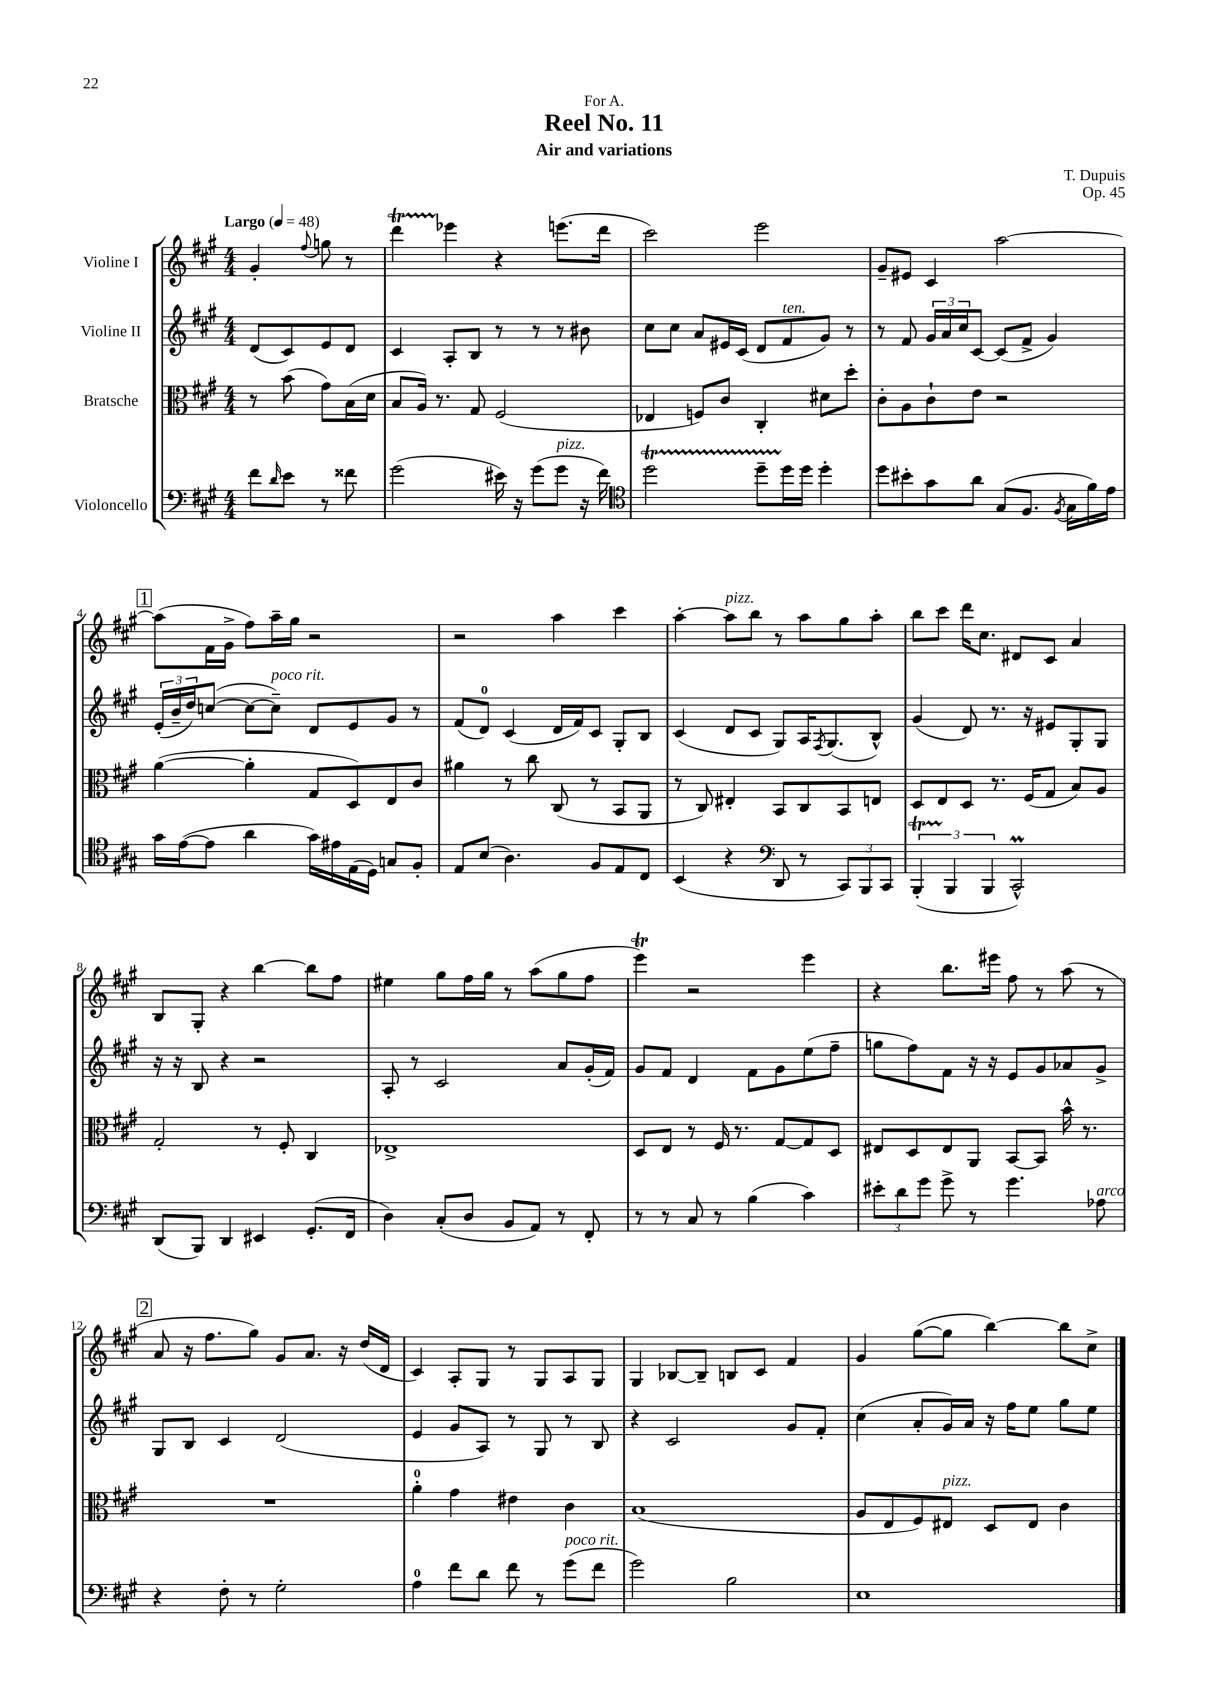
\header { title = "Reel No. 11" composer = "T. Dupuis" subtitle = "Air and variations" dedication = "For A." opus = "Op. 45" }
<<
\new StaffGroup <<
\new Staff = "s0" \with { instrumentName = "Violine I" } {
    \clef treble \key a \major \numericTimeSignature \time 4/4 \partial 2 \tempo "Largo" 4 = 48
    gis'4-. \appoggiatura { fis''8 } g''8 r8 |
    d'''4\startTrillSpan ees'''4\stopTrillSpan r4 e'''8.( d'''16 |
    cis'''2) e'''2 |
    gis'8-- eis'8 cis'4 a''2~ |
    \mark \markup { \box "1" } a''8( fis'16 gis'16-> fis''8) a''16-- gis''16 r2 |
    r2 a''4 cis'''4 |
    a''4~-. a''8^\markup { \italic "pizz." } b''8 r8 a''8 gis''8 a''8-. |
    b''8 cis'''8 d'''16 cis''8. dis'8 cis'8 a'4 |
    b8 gis8-. r4 b''4~ b''8 fis''8 |
    eis''4 gis''8 fis''16 gis''16 r8 a''8( gis''8 fis''8 |
    e'''4\trill) r2 e'''4 |
    r4 b''8. eis'''16 fis''8 r8 a''8( r8 |
    \mark \markup { \box "2" } a'8 r16 fis''8. gis''8) gis'8 a'8. r16 d''16( d'16 |
    cis'4) a8-. gis8 r8 gis8 a8 gis8 |
    gis4 bes8~ bes8-- b8 cis'8 fis'4 |
    gis'4 gis''8~( gis''8 b''4~) b''8 cis''8-> \bar "|." |
}
\new Staff = "s1" \with { instrumentName = "Violine II" } {
    \clef treble \key a \major \numericTimeSignature \time 4/4 \partial 2
    d'8( cis'8) e'8 d'8 |
    cis'4 a8-. b8 r8 r8 r8 bis'8 |
    cis''8 cis''8 a'8 eis'16 cis'16( d'8 fis'8^\markup { \italic "ten." } gis'8) r8 |
    r8 fis'8 \tuplet 3/2 { gis'16 a'16 cis''16 } cis'8~ cis'8( fis'8-> gis'4) |
    \mark \markup { \box "1" } \tuplet 3/2 { e'16-.( b'16-- d''16) } c''8~( c''8~ c''8--^\markup { \italic "poco rit." }) d'8 e'8 gis'8 r8 |
    fis'8( d'8-0) cis'4( d'16 fis'16) cis'8 gis8-. b8 |
    cis'4( d'8 cis'8 gis8) a16 \acciaccatura { fis8 } gis8.( b8-^) |
    gis'4( d'8) r8. r16 eis'8 gis8-. gis8 |
    r16 r16 b8 r4 r2 |
    a8-. r8 cis'2 a'8 gis'16-.( fis'16) |
    gis'8 fis'8 d'4 fis'8 gis'8 e''8( fis''8-- |
    g''8 fis''8) fis'8 r16 r16 e'8 gis'8 aes'8 gis'8-> |
    \mark \markup { \box "2" } gis8 b8 cis'4 d'2( |
    e'4 gis'8 a8) r8 gis8 r8 b8 |
    r4 cis'2 gis'8 fis'8-. |
    cis''4( a'8-. gis'16) a'16 r16 fis''16 e''8 gis''8 e''8 \bar "|." |
}
\new Staff = "s2" \with { instrumentName = "Bratsche" } {
    \clef alto \key a \major \numericTimeSignature \time 4/4 \partial 2
    r8 b'8( gis'8) b16( d'16 |
    b8 a16) r8. gis8 fis2( |
    ees4 f8) cis'8 cis4-. dis'8 d''8-. |
    cis'8-. a8 cis'8-! e'8 r2 |
    \mark \markup { \box "1" } a'4~( a'4-. gis8 d8) e8 cis'8 |
    ais'4 r8 cis''8 cis8( r8 b,8 a,8 |
    r8 cis8) eis4-. b,8 cis8 b,8 e8 |
    d8 e8 d8 r8. fis16( gis8 b8) a8 |
    gis2-. r8 fis8-. cis4 |
    ees1-> |
    d8 e8 r8 fis16 r8. gis8~ gis8 d8 |
    eis8 d8 eis8 a,8 b,8~ b,8 b'16-^ r8. |
    \mark \markup { \box "2" } R1 |
    a'4-0-. gis'4 eis'4 cis'4 |
    b1( |
    a8 e8 fis8) eis8^\markup { \italic "pizz." } d8 eis8 cis'4 \bar "|." |
}
\new Staff = "s3" \with { instrumentName = "Violoncello" } {
    \clef bass \key a \major \numericTimeSignature \time 4/4 \partial 2
    fis'8 \grace { d'16 } e'8 r8 fisis'8 |
    gis'2( eis'16) r16 gis'8( gis'8^\markup { \italic "pizz." } r16 fis'16) |
    \clef tenor d''2\startTrillSpan d''8-- d''16\stopTrillSpan d''16 d''4-. |
    d''8 bis'8-. gis'8 a'8 gis8( fis8. \acciaccatura { fis8 } gis16 fis'16) e'16 |
    \mark \markup { \box "1" } gis'16 e'16~( e'8 a'4 gis'16) eis'16 e16( d16) g8 fis8-. |
    e8 b8( a4.) fis8 e8 cis8 |
    b,4( r4 \clef bass d,8 r8 \tuplet 3/2 { cis,8) b,,8 cis,8 } |
    \tuplet 3/2 { b,,4-.\startTrillSpan( b,,4\stopTrillSpan b,,4 } cis,2-^\prall) |
    d,8( b,,8) d,4 eis,4 gis,8.-.( fis,16 |
    d4) cis8-.( d8 b,8 a,8) r8 fis,8-. |
    r8 r8 cis8 r8 b4( cis'4) |
    \tuplet 3/2 { eis'8-. d'8 gis'8 } gis'8-> r8 gis'4. aes8^\markup { \italic "arco" } |
    \mark \markup { \box "2" } r4 fis8-. r8 gis2-. |
    a4-0 fis'8 d'8 fis'8 r8 gis'8^\markup { \italic "poco rit." }( fis'8 |
    gis'2) b2 |
    e1 \bar "|." |
}
>>
>>
